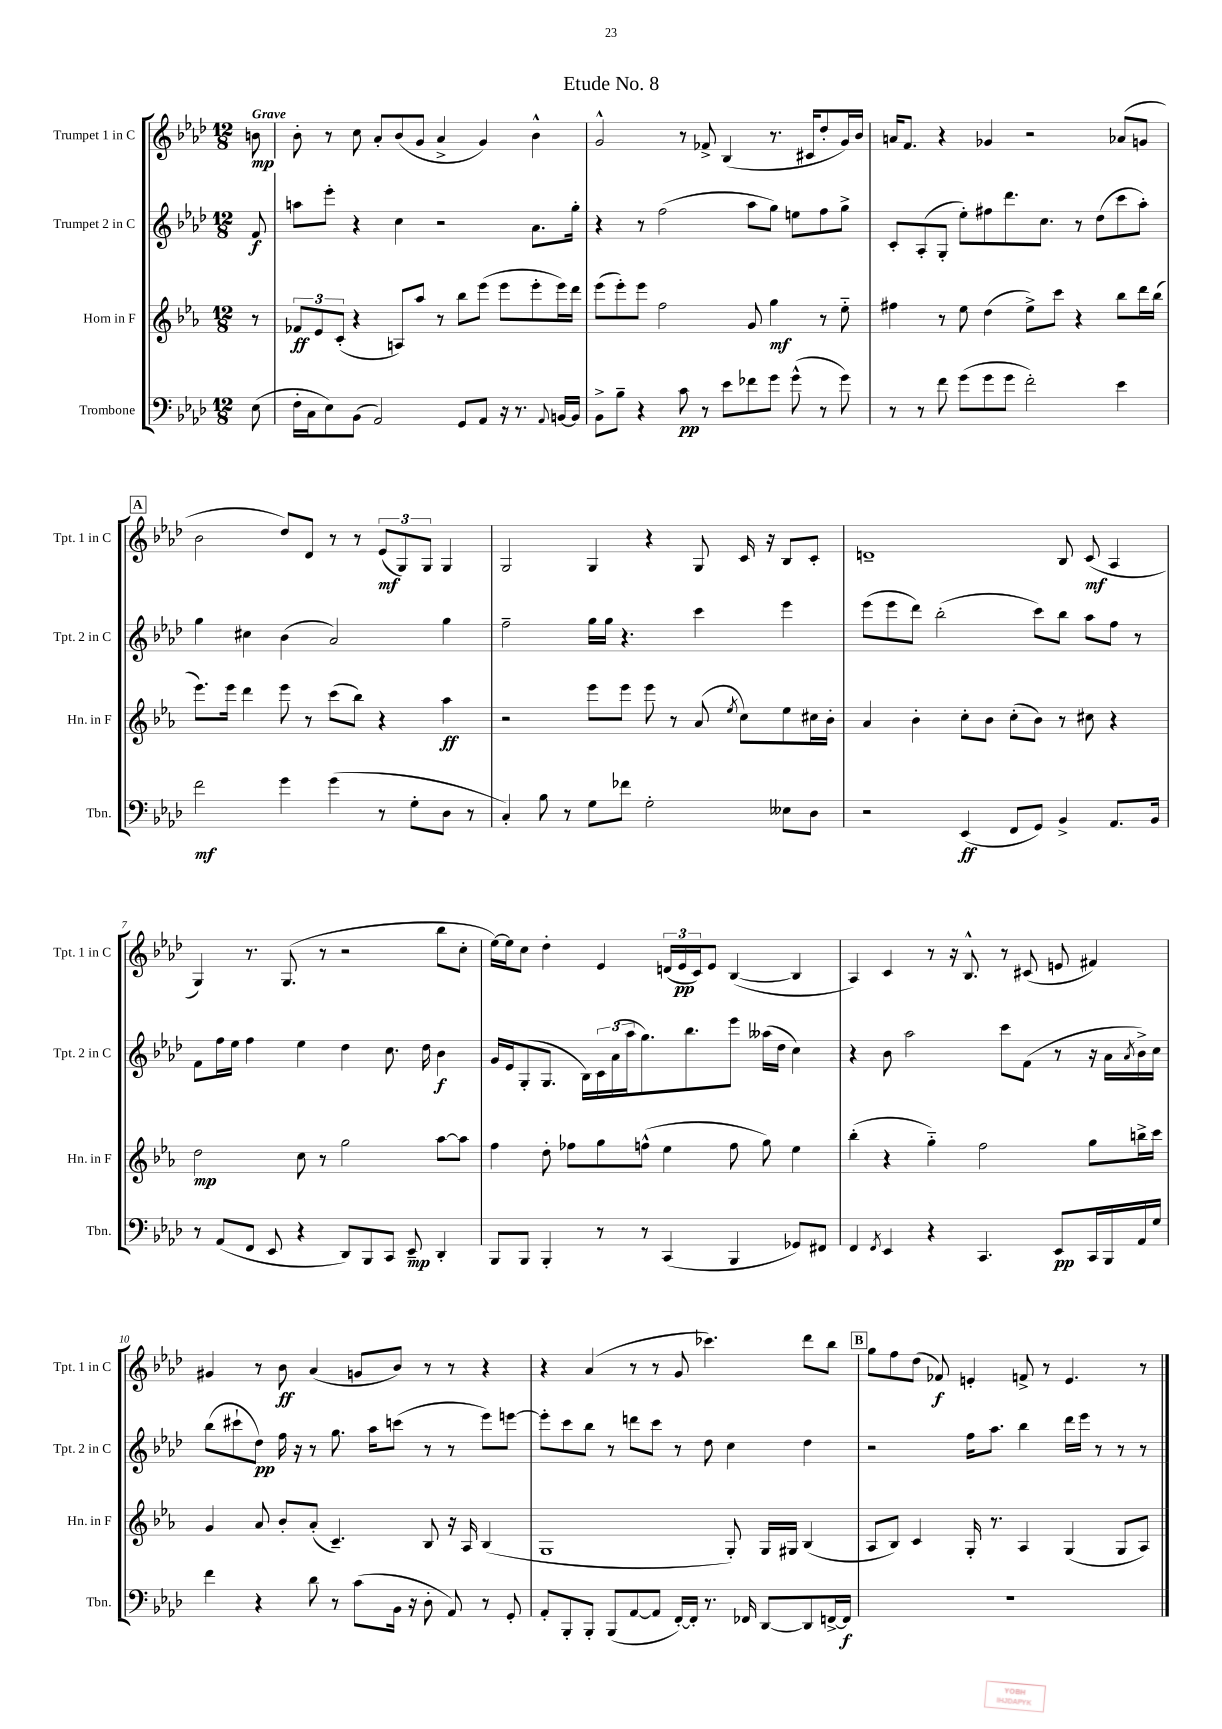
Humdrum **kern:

**kern	**dynam	**kern	**dynam	**kern	**dynam	**kern	**dynam
*part4	*part4	*part3	*part3	*part2	*part2	*part1	*part1
*staff4	*staff4	*staff3	*staff3	*staff2	*staff2	*staff1	*staff1
*I"Trombone	*	*I"Horn in F	*	*I"Trumpet 2 in C	*	*I"Trumpet 1 in C	*
*I'Tbn.	*	*I'Hn. in F	*	*I'Tpt. 2 in C	*	*I'Tpt. 1 in C	*
*clefF4	*	*clefG2	*	*clefG2	*	*clefG2	*
*k[b-e-a-d-]	*	*k[b-e-a-]	*	*k[b-e-a-d-]	*	*k[b-e-a-d-]	*
*M12/8	*	*M12/8	*	*M12/8	*	*M12/8	*
=	=	=	=	=	=	=	=
!	!	!	!	!	!	!LO:TX:a:B:t=Grave	!
(8E-\	.	8r	.	8f/	f	8bn\	mp
=1	=1	=1	=1	=1	=1	=1	=1
16F'\LL	.	12f-X/L	ff	8aan\L	.	8b-'\	.
16C\J	.	.	.	.	.	.	.
.	.	12e-/	.	.	.	.	.
8E-\)	.	.	.	8eee-'\J	.	8r	.
.	.	(12c'/J	.	.	.	.	.
(8BB-\J	.	4r	.	4r	.	8cc\	.
2AA-/)	.	.	.	.	.	8a-'/L	.
.	.	8An/L)	.	4cc\	.	(8b-/	.
.	.	8aa-/J	.	.	.	8g/J	.
.	.	8r	.	2r	.	4a-^/	.
8GG/L	.	8bb-\L	.	.	.	.	.
8AA-/J	.	(8eee-\J	.	.	.	4g/)	.
16r	.	8eee-\L	.	.	.	.	.
8.r	.	.	.	.	.	.	.
.	.	8eee-'\	.	8.a-\L	.	4b-^^\	.
8qqAA-/	.	.	.	.	.	.	.
[16BBn/LL	.	16eee-\L)	.	.	.	.	.
16BB/JJ]	.	16ddd\JJ	.	16gg'\Jk	.	.	.
=2	=2	=2	=2	=2	=2	=2	=2
8BB-^\L	.	(8eee-\L	.	4r	.	2g^^/	.
8B-~\J	.	8eee-'\)	.	.	.	.	.
4r	.	8eee-\J	.	8r	.	.	.
.	.	2ff\	.	(2ff\	.	.	.
8c\	pp	.	.	.	.	8r	.
8r	.	.	.	.	.	8f-X^/	.
8e-\L	.	.	.	.	.	(4B-/	.
8f-X\	.	8g/	.	8aa-\L	.	.	.
8g\J	.	4gg\	mf	8gg\J)	.	8.r	.
(8g^^\	.	.	.	8een\L	.	.	.
.	.	.	.	.	.	16c#X/KL	.
8r	.	8r	.	8ff\	.	8dd-'/	.
8g\)	.	8ee-\	.	8gg^\J	.	16g/L)	.
.	.	.	.	.	.	16b-/JJ	.
=3	=3	=3	=3	=3	=3	=3	=3
8r	.	4ff#X\	.	8c'/L	.	16an/KL	.
.	.	.	.	.	.	8.f/J	.
8r	.	.	.	(8A-'/	.	.	.
8f\	.	8r	.	8G'/J	.	4r	.
(8g\L	.	8ee-\	.	8ee-'\L)	.	.	.
8g\	.	(4dd\	.	8ff#X\	.	4g-X/	.
8g\J	.	.	.	8.ddd-\	.	.	.
2f'\)	.	8ee-^\L)	.	.	.	2r	.
.	.	.	.	8.cc\J	.	.	.
.	.	8ccc\J	.	.	.	.	.
.	.	4r	.	8r	.	.	.
.	.	.	.	(8dd-\L	.	.	.
4e-\	.	8bb-\L	.	8ccc\	.	(8a-X/L	.
.	.	16ddd\L	.	8aa-'\J)	.	8gn/J	.
.	.	(16bb-\JJ	.	.	.	.	.
!!LO:LB:g=z
!!LO:REH:place=s1:t=A
=4	=4	=4	=4	=4	=4	=4	=4
2f\	mf	8.eee-\L)	.	4gg\	.	2b-\	.
.	.	16eee-\Jk	.	.	.	.	.
.	.	4ddd\	.	4cc#X\	.	.	.
4g\	.	8eee-\	.	(4b-\	.	8dd-/L)	.
.	.	8r	.	.	.	8d-/J	.
(4g\	.	(8ccc\L	.	2a-/)	.	8r	.
.	.	8bb-\J)	.	.	.	8r	.
8r	.	4r	.	.	.	(12e-/L	mf
.	.	.	.	.	.	12G/)	.
8G'\L	.	.	.	.	.	.	.
.	.	.	.	.	.	12G/J	.
8D-\J	.	4aa-\	ff	4gg\	.	4G/	.
8r	.	.	.	.	.	.	.
=5	=5	=5	=5	=5	=5	=5	=5
4C'/)	.	2r	.	2ff~\	.	2G/	.
8B-\	.	.	.	.	.	.	.
8r	.	.	.	.	.	.	.
8G\L	.	8eee-\L	.	16gg\LL	.	4G/	.
.	.	.	.	16gg\JJ	.	.	.
8f-X\J	.	8eee-\J	.	4.r	.	.	.
2G'\	.	8eee-\	.	.	.	4r	.
.	.	8r	.	.	.	.	.
.	.	(8a-/	.	4ccc\	.	8G/	.
.	.	8qee-/	.	.	.	.	.
.	.	8cc\L)	.	.	.	16c/	.
.	.	.	.	.	.	16r	.
8E--X\L	.	8ee-\	.	4eee-\	.	8B-/L	.
8D-\J	.	16cc#X\L	.	.	.	8c'/J	.
.	.	16b-'\JJ	.	.	.	.	.
=6	=6	=6	=6	=6	=6	=6	=6
2r	.	4a-/	.	(8eee-\L	.	1dn~	.
.	.	.	.	8eee-\	.	.	.
.	.	4b-'\	.	8ddd-\J)	.	.	.
.	.	.	.	(2bb-'\	.	.	.
(4EE-/	ff	8cc'\L	.	.	.	.	.
.	.	8b-\J	.	.	.	.	.
8FF/L	.	(8cc'\L	.	.	.	.	.
8GG/J)	.	8b-\J)	.	8ccc\L)	.	.	.
4BB-^/	.	8r	.	8bb-\J	.	8B-/	.
.	.	8cc#X\	.	8aa-\L	.	(8c/	mf
8.AA-/L	.	4r	.	8ff\J	.	4A-/	.
.	.	.	.	8r	.	.	.
16BB-/Jk	.	.	.	.	.	.	.
!!LO:LB:g=z
=7	=7	=7	=7	=7	=7	=7	=7
8r	.	2dd\	mp	8f\L	.	4G/)	.
(8AA-/L	.	.	.	16ff\L	.	.	.
.	.	.	.	16ee-\JJ	.	.	.
8FF/J	.	.	.	4ff\	.	8.r	.
8EE-/	.	.	.	.	.	.	.
.	.	.	.	.	.	(8.G/	.
4r	.	8cc\	.	4ee-\	.	.	.
.	.	8r	.	.	.	8r	.
8DD-/L)	.	2gg\	.	4dd-\	.	2r	.
8BBB-/	.	.	.	.	.	.	.
8CC/J	.	.	.	8.cc\	.	.	.
8EE-~/	mp	.	.	.	.	.	.
.	.	.	.	16dd-\	.	.	.
4DD-'/	.	[8aa-\L	.	4b-\	f	8bb-\L	.
.	.	8aa-\J]	.	.	.	8cc'\J	.
=8	=8	=8	=8	=8	=8	=8	=8
8BBB-/L	.	4ff\	.	16g/LL	.	[16ee-\LL)	.
.	.	.	.	16e-/J	.	16ee-\J]	.
8BBB-/J	.	.	.	(8G'/	.	8cc\J	.
4BBB-'/	.	8dd'\	.	8.G/J	.	4dd-'\	.
.	.	8ff-X\L	.	.	.	.	.
.	.	.	.	16B-\LL)	.	.	.
8r	.	8gg\	.	24c\	.	4e-/	.
.	.	.	.	(24a-\	.	.	.
.	.	.	.	24aa-\J	.	.	.
8r	.	(8ffn^^\J	.	8.gg\)	.	.	.
(4CC/	.	4ee-\	.	.	.	(24dn/LL	.
.	.	.	.	.	.	24e-/	pp
.	.	.	.	8.bb-\	.	.	.
.	.	.	.	.	.	24c/J)	.
.	.	.	.	.	.	8e-/J	.
4BBB-/	.	8ff\	.	8eee-\J	.	([4B-/	.
.	.	8gg\)	.	(16aa--X\LL	.	.	.
.	.	.	.	16dd-\JJ	.	.	.
8GG-X/L)	.	4ee-\	.	4cc\)	.	4B-/]	.
8FF#X/J	.	.	.	.	.	.	.
=9	=9	=9	=9	=9	=9	=9	=9
4FF/	.	(4bb-'\	.	4r	.	4A-/)	.
8qFF/	.	.	.	.	.	.	.
4EE-/	.	4r	.	8b-\	.	4c/	.
.	.	.	.	2aa-\	.	.	.
4r	.	4gg\)	.	.	.	8r	.
.	.	.	.	.	.	16r	.
.	.	.	.	.	.	8.B-^^/	.
4.CC/	.	2ff\	.	.	.	.	.
.	.	.	.	8ccc\L	.	8r	.
.	.	.	.	(8f\J	.	(8c#X/	.
8EE-/L	pp	.	.	8r	.	8en/	.
16CC/L	.	8gg\L	.	16r	.	4f#X/)	.
16BBB-/	.	.	.	16a-\LL	.	.	.
.	.	.	.	8qa-/	.	.	.
16AA-/	.	16bbn^\L	.	16b-^\)	.	.	.
16G/JJ	.	16ccc\JJ	.	16cc\JJ	.	.	.
!!LO:LB:g=z
=10	=10	=10	=10	=10	=10	=10	=10
4f\	.	4g/	.	(8bb-\L	.	4g#X/	.
.	.	.	.	8ccc#X`\	.	.	.
4r	.	8a-/	.	8dd-\J)	pp	8r	.
.	.	8b-'/L	.	16ff\	.	8b-\	ff
.	.	.	.	16r	.	.	.
8d-\	.	(8a-'/J	.	8r	.	(4a-/	.
8r	.	4.c~/)	.	8.gg\	.	.	.
(8c\L	.	.	.	.	.	8gn/L	.
.	.	.	.	16aa-\KL	.	.	.
16BB-\Jk	.	.	.	(8cccn\J	.	8b-/J)	.
16r	.	.	.	.	.	.	.
8D-'\	.	8B-/	.	8r	.	8r	.
8AA-/)	.	16r	.	8r	.	8r	.
.	.	16A-/	.	.	.	.	.
8r	.	(4B-/	.	8eee-\L)	.	4r	.
8GG'/	.	.	.	[8eeen\J	.	.	.
=11	=11	=11	=11	=11	=11	=11	=11
8AA-'/L	.	1G	.	8eee'\L]	.	4r	.
8BBB-'/	.	.	.	8ccc\	.	.	.
8BBB-'/J	.	.	.	8bb-\J	.	(4a-/	.
(8BBB-/L	.	.	.	8r	.	.	.
[8AA-/	.	.	.	8dddn\L	.	8r	.
8AA-/J]	.	.	.	8ccc\J	.	8r	.
[16FF'/LL)	.	.	.	8r	.	8g/	.
16FF'/JJ]	.	.	.	.	.	.	.
8.r	.	.	.	8dd-\	.	4.ccc-X\)	.
.	.	8G'/)	.	4cc\	.	.	.
16FF-X/	.	.	.	.	.	.	.
[8DD-/L	.	16G/LL	.	.	.	.	.
.	.	16G#X/JJ	.	.	.	.	.
8DD-/]	.	(4B-/	.	4dd-\	.	8ddd-\L	.
[16FFn^/L	.	.	.	.	.	8bb-\J	.
16FF/JJ]	f	.	.	.	.	.	.
!!LO:REH:place=s1:t=B
=12	=12	=12	=12	=12	=12	=12	=12
1.r	.	8A-/L	.	2r	.	8gg\L	.
.	.	8B-/J)	.	.	.	8ff\	.
.	.	4c/	.	.	.	(8dd-\J	.
.	.	.	.	.	.	8f-X/)	f
.	.	16G'/	.	16ff\KL	.	4en'/	.
.	.	8.r	.	8.aa-\J	.	.	.
.	.	4A-/	.	4bb-\	.	8fn^/	.
.	.	.	.	.	.	8r	.
.	.	(4G/	.	16ddd-\LL	.	4.e/	.
.	.	.	.	16eee-\JJ	.	.	.
.	.	.	.	8r	.	.	.
.	.	8G/L	.	8r	.	.	.
.	.	8A-/J)	.	8r	.	8r	.
==	==	==	==	==	==	==	==
*-	*-	*-	*-	*-	*-	*-	*-
